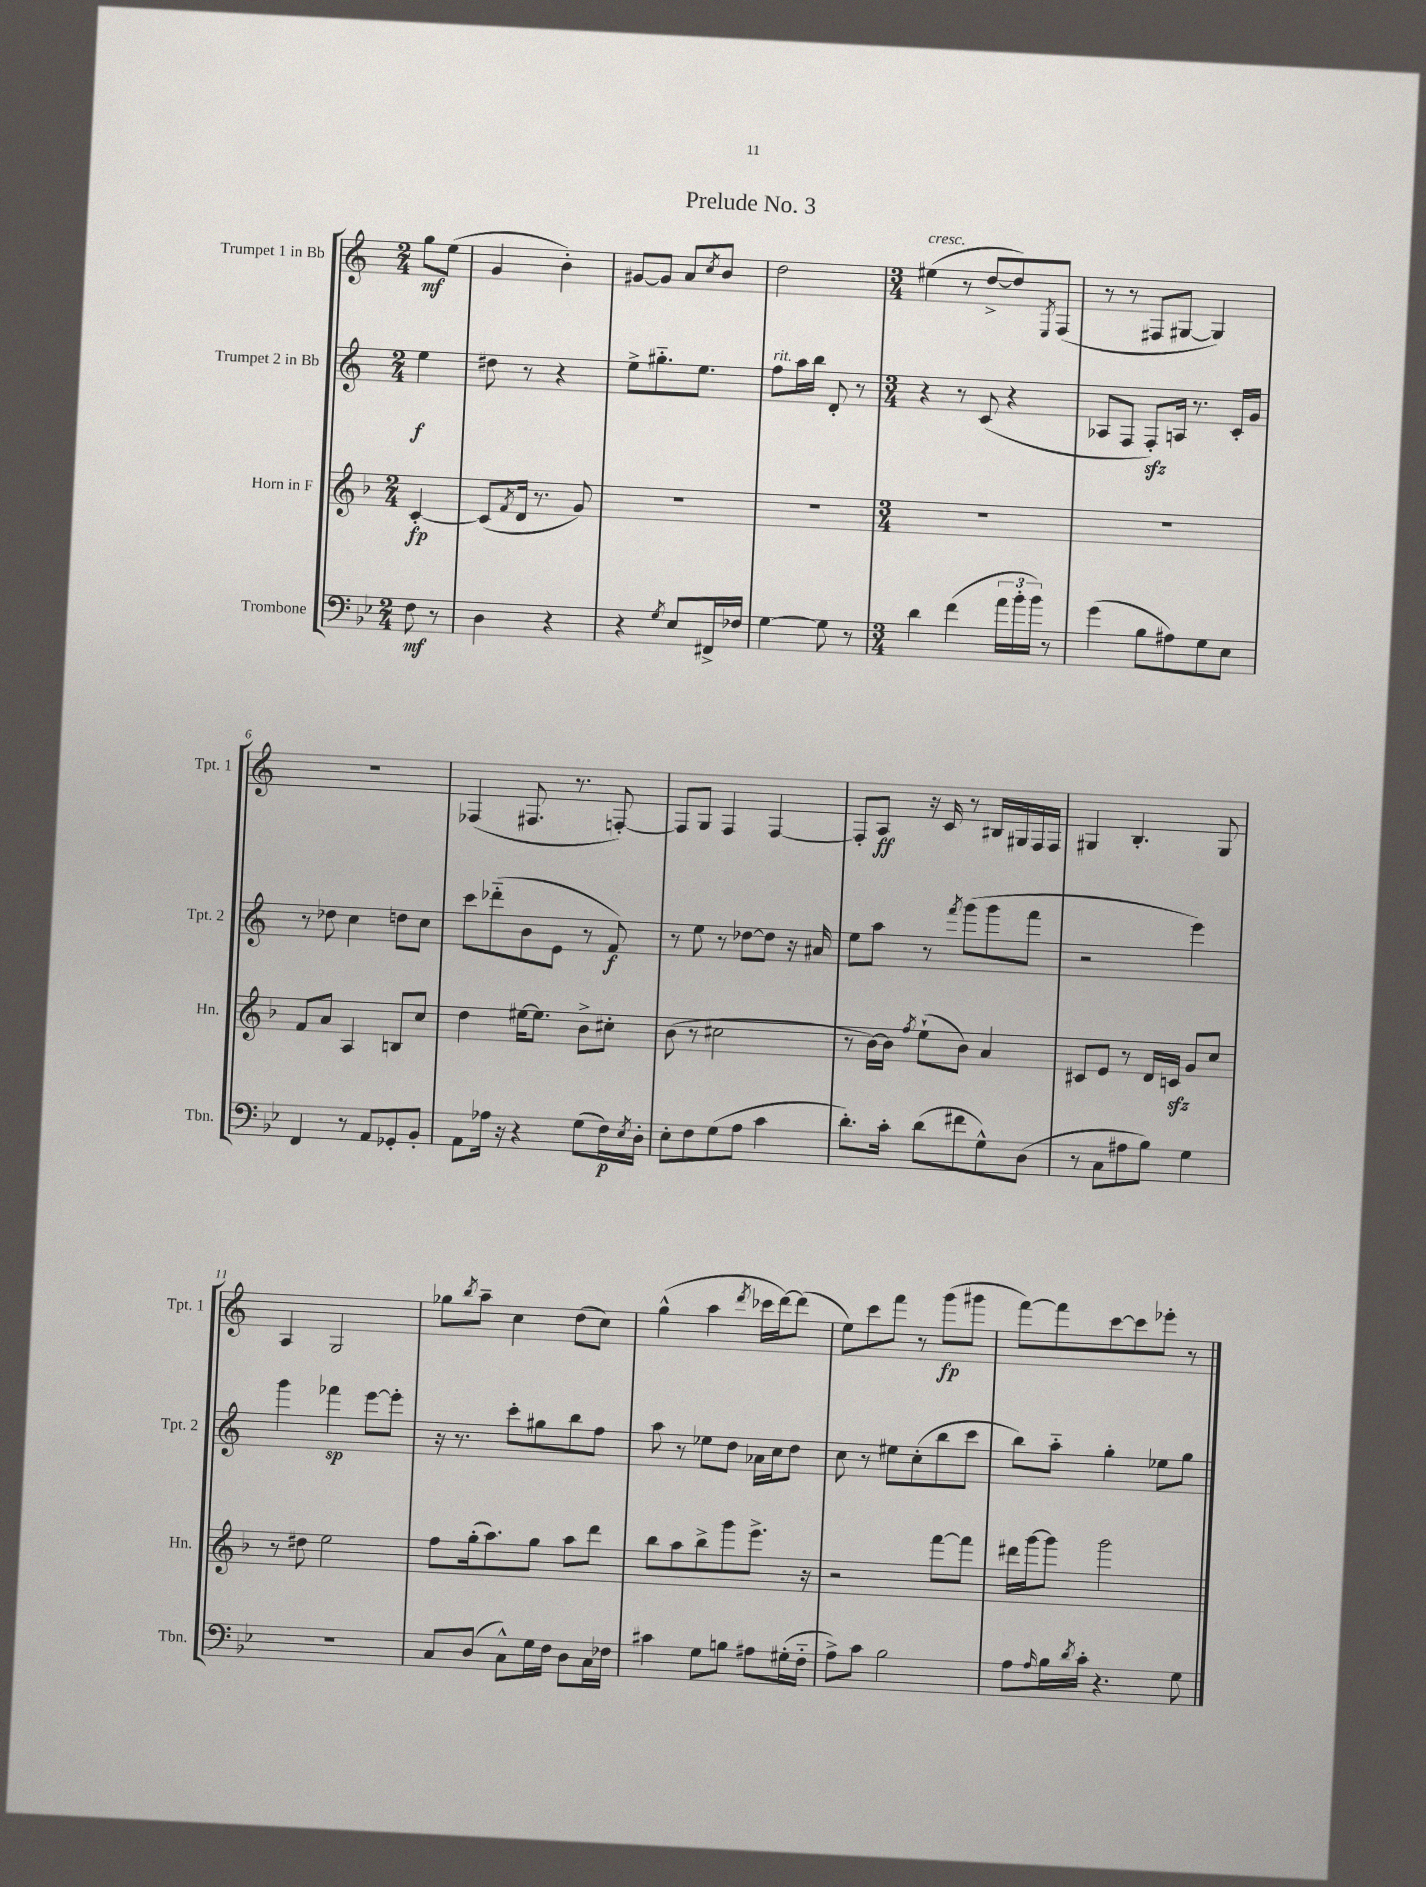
\header { title = "Prelude No. 3" }
<<
\new StaffGroup <<
\new Staff = "s0" \with { instrumentName = "Trumpet 1 in Bb" shortInstrumentName = "Tpt. 1" } {
    \clef treble \key c \major \numericTimeSignature \time 2/4 \partial 4
    g''8\mf e''8( |
    g'4 b'4-.) |
    gis'8~ gis'8 a'8 \acciaccatura { c''8 } b'8 |
    d''2 |
    \numericTimeSignature \time 3/4 eis''4^\markup { \italic "cresc." }( r8 d''8~-> d''8) \acciaccatura { e8 } f8( |
    r8 r8 fis8 gis8~ gis4) |
    R2. |
    fes4( fis8. r8. f8~-.) |
    f8 g8 f4 f4~ |
    f8-. a8\ff r16 c'16 r8 bis16 gis16 f16 f16 |
    gis4 b4.-. gis8 |
    a4 g2 |
    ges''8 \acciaccatura { b''8 } a''8-- c''4 d''8( c''8) |
    g''4-^( a''4 \acciaccatura { d'''8 } ces'''16 d'''16~) d'''8( |
    e''8) c'''8 f'''8 r8 g'''8\fp( gis'''8 |
    f'''8~) f'''8 c'''8~ c'''8 ees'''8-. r8 \bar "|." |
}
\new Staff = "s1" \with { instrumentName = "Trumpet 2 in Bb" shortInstrumentName = "Tpt. 2" } {
    \clef treble \key c \major \numericTimeSignature \time 2/4 \partial 4
    e''4\f |
    dis''8 r8 r4 |
    e''8-> gis''8.-_ e''8. |
    f''8^\markup { \italic "rit." } a''16 b''16 d'8-. r8 |
    \numericTimeSignature \time 3/4 r4 r8 c'8( r4 |
    aes8 f8 f8-.\sfz) a16 r8. c'16-. g'16 |
    r8 des''8 c''4 d''8 c''8 |
    c'''8 des'''8-_( b'8 e'8 r8 f'8\f) |
    r8 e''8 r8 des''8~ des''8 r16 ais'16 |
    e''8 a''8 r8 \acciaccatura { f'''8 } g'''8( g'''8 f'''8 |
    r2 e'''4) |
    g'''4 fes'''4\sp e'''8~ e'''8-. |
    r16 r8. c'''8-. gis''8 b''8 f''8 |
    a''8 r8 ees''8 d''8 aes'16 c''16 d''8 |
    c''8 r8 eis''8 c''8-.( b''8 c'''8 |
    b''8) a''8-_ g''4-. ees''8 g''8 \bar "|." |
}
\new Staff = "s2" \with { instrumentName = "Horn in F" shortInstrumentName = "Hn." } {
    \clef treble \key f \major \numericTimeSignature \time 2/4 \partial 4
    c'4~-.\fp |
    c'8( \acciaccatura { f'8 } d'16 r8. g'8) |
    R2 |
    R2 |
    \numericTimeSignature \time 3/4 R2. |
    R2. |
    f'8 a'8 a4 b8 c''8 |
    d''4 eis''16~ eis''8. bes'8-> cis''8-. |
    bes'8( r8 cis''2 |
    r8 bes'16~) bes'16 \acciaccatura { f''8 } e''8-!( bes'8) a'4 |
    cis'8 e'8 r8 d'16 c'16\sfz g'8 c''8 |
    r8 dis''8 e''2 |
    f''8 g''16-.( a''8.) g''8 a''8 d'''8 |
    bes''8 a''8 bes''8-> g'''8 e'''8.-> r16 |
    r2 f'''8~ f'''8 |
    dis'''16 g'''16~ g'''8 g'''2 \bar "|." |
}
\new Staff = "s3" \with { instrumentName = "Trombone" shortInstrumentName = "Tbn." } {
    \clef bass \key bes \major \numericTimeSignature \time 2/4 \partial 4
    f8\mf r8 |
    d4 r4 |
    r4 \acciaccatura { g8 } ees8 fis,16-> fes16 |
    g4~ g8 r8 |
    \numericTimeSignature \time 3/4 d'4 f'4( \tuplet 3/2 { a'16 bes'16-. bes'16) } r8 |
    g'4( bes8 ais8) g8 ees8 |
    f,4 r8 a,8 ges,8-. bes,8-. |
    a,8 aes16 r16 r4 g8( f16\p) \acciaccatura { ees8 } d16-. |
    ees8-. f8 g8( a8 c'4 |
    d'8.-.) c'16-. d'8( fis'8 g8-^) d8( |
    r8 c8 ais8 bes8) g4 |
    R2. |
    c8 d8( c8-^) g16 f16 d8 c16 fes16 |
    cis'4 g8 b8 ais8 gis16-.( f16-_ |
    a8->) c'8 bes2 |
    a8 \grace { a16 } bes16 \acciaccatura { d'8 } c'16-. r4. g8 \bar "|." |
}
>>
>>
